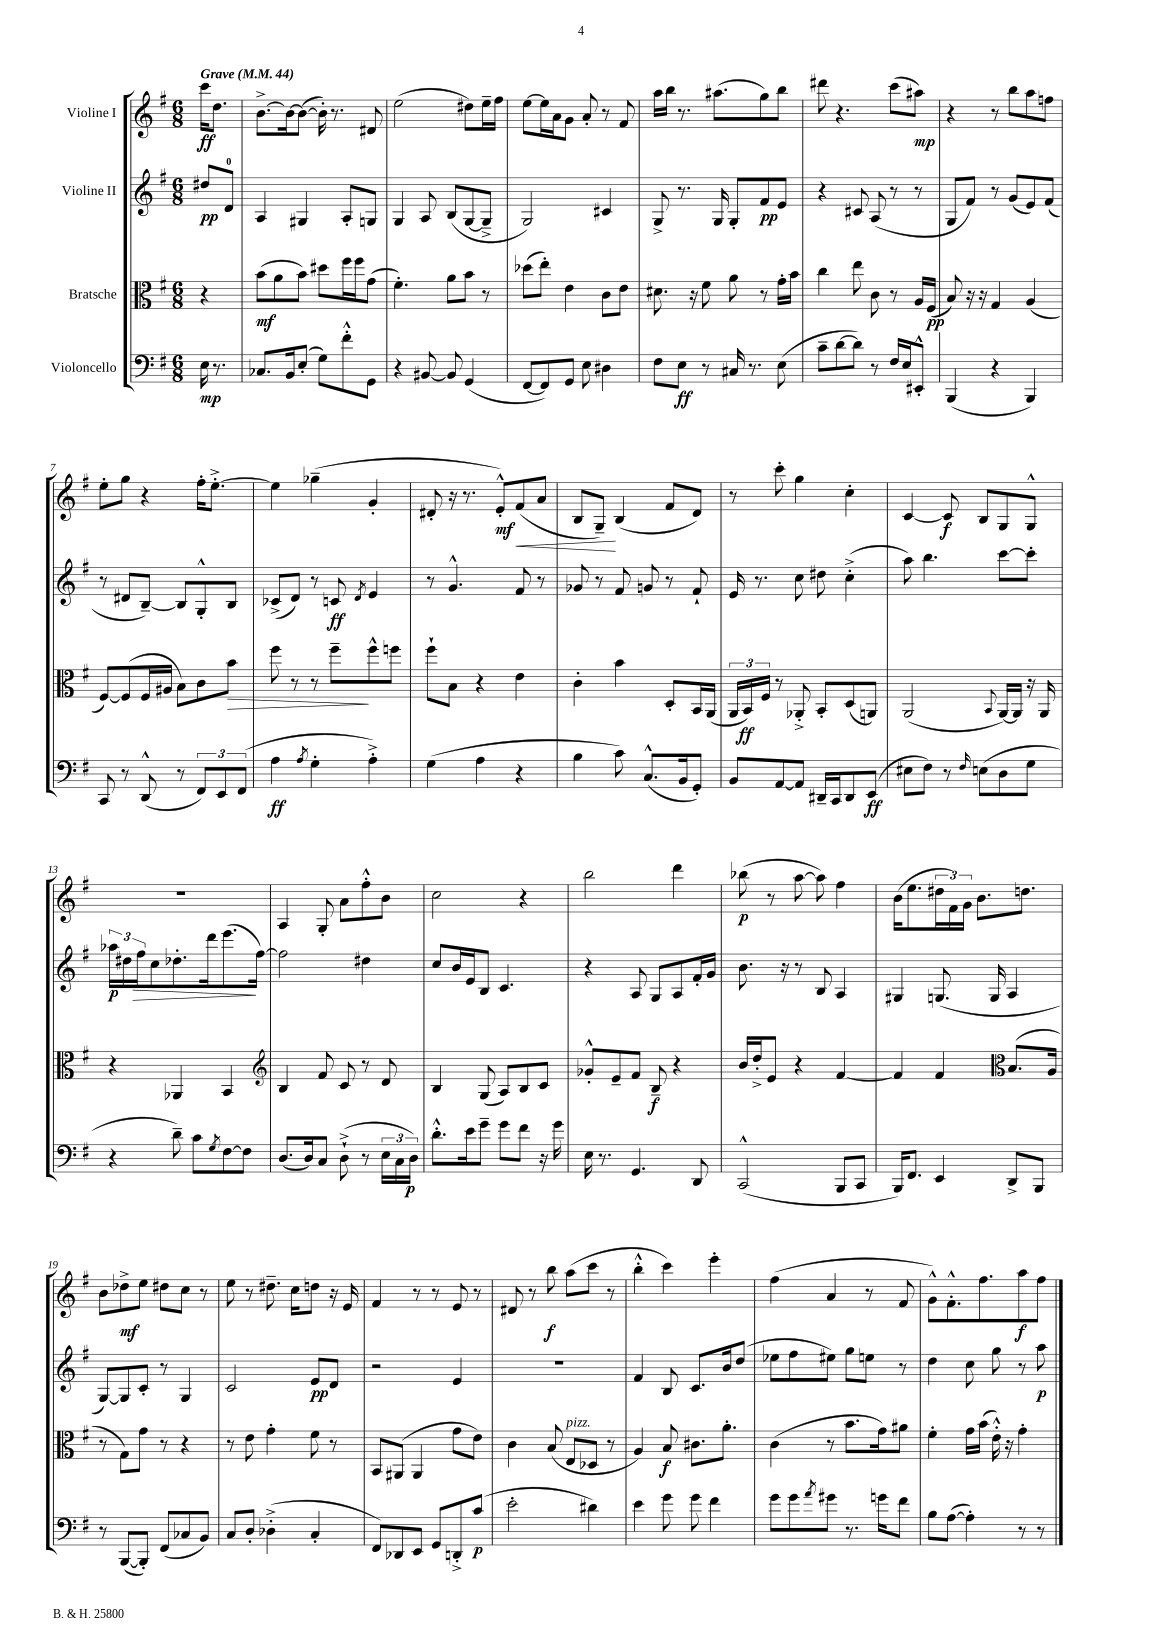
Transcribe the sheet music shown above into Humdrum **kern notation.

**kern	**kern	**kern	**kern
*staff4	*staff3	*staff2	*staff1
*clefF4	*clefC3	*clefG2	*clefG2
*k[f#]	*k[f#]	*k[f#]	*k[f#]
*M6/8	*M6/8	*M6/8	*M6/8
*MM44	*MM44	*MM44	*MM44
16E	4r	8dd#	16ccc
8.r	.	.	8.dd
.	.	8d	.
=	=	=	=
8.C-	(8b	4A	[8.b^
.	8a	.	.
16BB	.	.	16b_
(8E'	8b)	4G#	(8b_
8G)	8dd#	.	16b'])
.	.	.	8.r
8f#'^^	16ff#	8A'	.
.	16ff#	.	.
8GG	(8g	8G	8d#
=	=	=	=
4r	4.f#')	4G	(2ee
[8BB#	.	8A	.
8BB#]	8a	(8B	.
(4GG	8b	[8G	8dd#)
.	8r	8G~^]	16ee~
.	.	.	16ff#
=	=	=	=
[8FF#	(8dd-	2G)	[8ee
8FF#])	8ee')	.	16ee]
.	.	.	16a
8GG	4e	.	8g
8E	.	.	8a'
4D#	8c	4c#	8r
.	8e	.	8f#
=	=	=	=
8F#	8.d#	8G^	16aa
.	.	.	16bb
8E	.	8.r	8.r
.	16r	.	.
8r	8f#	.	.
.	.	16G	(8.aa#
16C#	8a	8G'	.
8.r	.	.	.
.	8r	8f#	8gg)
(8E	16g'	8e	8bb
.	16b	.	.
=	=	=	=
8c~	4cc	4r	8ddd#
[8d	.	.	4.r
8d])	8ee	8c#	.
8r	8c	(8A	.
16F#	8r	8r	(8ccc
16E	.	.	.
8EE#'^^	16A	8r	8aa#)
.	(16F#	.	.
=	=	=	=
(4BBB	8B)	8G	4r
.	16r	8f#)	.
.	16r	.	.
4r	4G	8r	8r
.	.	(8g	8bb
4BBB)	(4A	8e)	8aa
.	.	(8f#	8ff
=	=	=	=
8CC	[8F#)	8r	8ee'
8r	(8F#]	8d#	8gg
(8DD^^	16F#	[8B~)	4r
.	16A#	.	.
8r	8B)	8B]	.
12FF#)	8c	8G'^^	16ff#'
.	.	.	[8.ee'^
12EE	.	.	.
.	8b	8B	.
(12FF#	.	.	.
=	=	=	=
4A	8ff#	(8c-^	4ee]
.	8r	8d)	.
8qA	.	.	.
4G'	8r	8r	(4gg-~
.	8ff#~	8c	.
.	.	8qd	.
4A'^)	8ff#^^	4e	4g'
.	8ff	.	.
=	=	=	=
(4G	8ff#`	8r	8d#'
.	8B	4.g^^	16r
.	.	.	8.r
4A	4r	.	.
.	.	.	8e'^^)
4r	4e	8f#	(8f#
.	.	8r	8a
=	=	=	=
4B	4c'	8g-	8B
.	.	8r	8G~)
8c)	4b	8f#	(4B
(8.C^^	.	8g	.
.	8D'	8r	8f#
16BB	.	.	.
8GG')	16BB	8f#`	8d)
.	(16AA	.	.
=	=	=	=
8BB	24AA	16e	8r
.	24BB)	.	.
.	.	8.r	.
.	24F#	.	.
[8AA	8r	.	8ccc'
8AA]	8AA-'^	8cc	4gg
16DD#~	8BB'	8dd#	.
16CC	.	.	.
8DD#	(8D	(4cc'^	4cc'
(8EE	8AA)	.	.
=	=	=	=
8E#	(2AA	8aa)	[4c
8F#)	.	4.bb	.
8r	.	.	8c]
16qqF#	.	.	.
(8E	.	.	8B
.	8qqBB	.	.
8D	[16AA)	[8ccc	8G
.	16AA]	.	.
8G	16r	8ccc']	8G^^
.	16AA	.	.
=	=	=	=
4r	4r	24aa-	2.r
.	.	24dd#	.
.	.	24ff#	.
.	.	8cc	.
8d~)	4AA-	8.dd-'	.
8c	.	.	.
.	.	16ddd	.
8qG	.	.	.
[8F#	4BB	(8.eee	.
8F#]	.	.	.
.	.	[16ff#)	.
=	=	=	=
*	*clefG2	*	*
(8.D	4B	2ff#]	4A
16D)	.	.	.
8C	8f#	.	8G'
(8D`^	8c	.	8a
8r	8r	4dd#	8ff#'^^
24E	8d	.	8b
24C	.	.	.
24D)	.	.	.
=	=	=	=
8.d'^^	4B	8cc	2cc
.	.	16b	.
16e	.	16e	.
8g~	(8G	8B	.
8g	8A)	4.c	.
8f#	8B	.	4r
16r	8c	.	.
16g	.	.	.
=	=	=	=
16E	8g-'^^	4r	2bb
8.r	.	.	.
.	8e~	.	.
4.GG	8f#	8A	.
.	8B~	8G	.
.	4r	8A	4ddd
8DD	.	16f#'	.
.	.	16g	.
=	=	=	=
(2CC^^	16b	8.b	(8bb-
.	16dd'^	.	.
.	8e	.	8r
.	.	16r	.
.	4r	8r	[8aa
.	.	8B	8aa])
8BBB	[4f#	4A	4ff#
8CC	.	.	.
=	=	=	=
16BBB)	4f#]	4G#	(16b
8.FF#	.	.	8.ee
4EE	4f#	(8.G	24dd#
.	.	.	24f#)
.	.	.	24g
.	.	.	8.b
.	.	16G	.
*	*clefC3	*	*
8DD^	(8.B	4A	.
.	.	.	8.dd
8BBB	.	.	.
.	16A	.	.
=	=	=	=
8r	8r	[8G)	8b
([8BBB	8G)	8G]	8dd-^
8BBB'])	8g	8c'	8ee
(8FF#	8r	8r	8dd#
8C-	4r	4G	8cc
8BB)	.	.	8r
=	=	=	=
8C	8r	2c	8ee
8D'	8e	.	8r
(4D-'^	4g'	.	8.dd#~
.	.	.	16cc
4C'	8f#	8e	8dd
.	8r	8d	16r
.	.	.	16e
=	=	=	=
8FF#)	8BB	2r	4f#
8DD-	(8AA#	.	.
8EE	4AA#	.	8r
8GG	.	.	8r
8DD'^	8g	4e	8e
(8c	8e)	.	8r
=	=	=	=
2e'	4c	2.r	8d#
.	.	.	8r
.	(8B	.	8bb
.	8E	.	(8aa
4d#)	8D-	.	8ccc
.	8r	.	8r
=	=	=	=
4e	4A)	4f#	4bb'^^
8g	8B	8B	4ccc)
8g	8.c#	8.c	.
4f#	.	.	4eee'
.	8.a'	16b	.
.	.	(8dd	.
=	=	=	=
8g	(4c	8ee-	(4ff#
8g	.	8ff#	.
8qa	.	.	.
8g#	8r	8ee#)	4a
8.r	8.b	8gg	.
.	.	8ee	8r
16g	16g)	.	.
8f#	8a#	8r	8f#
=	=	=	=
8B	4f#'	4dd	8g^^)
([8A	.	.	8.f#'^^
4A'])	16g	8cc	.
.	(16b	.	8.ff#
.	16e'^^)	8gg	.
.	16r	.	.
8r	4g'	8r	8aa
8r	.	8aa	8ff#
==	==	==	==
*-	*-	*-	*-
